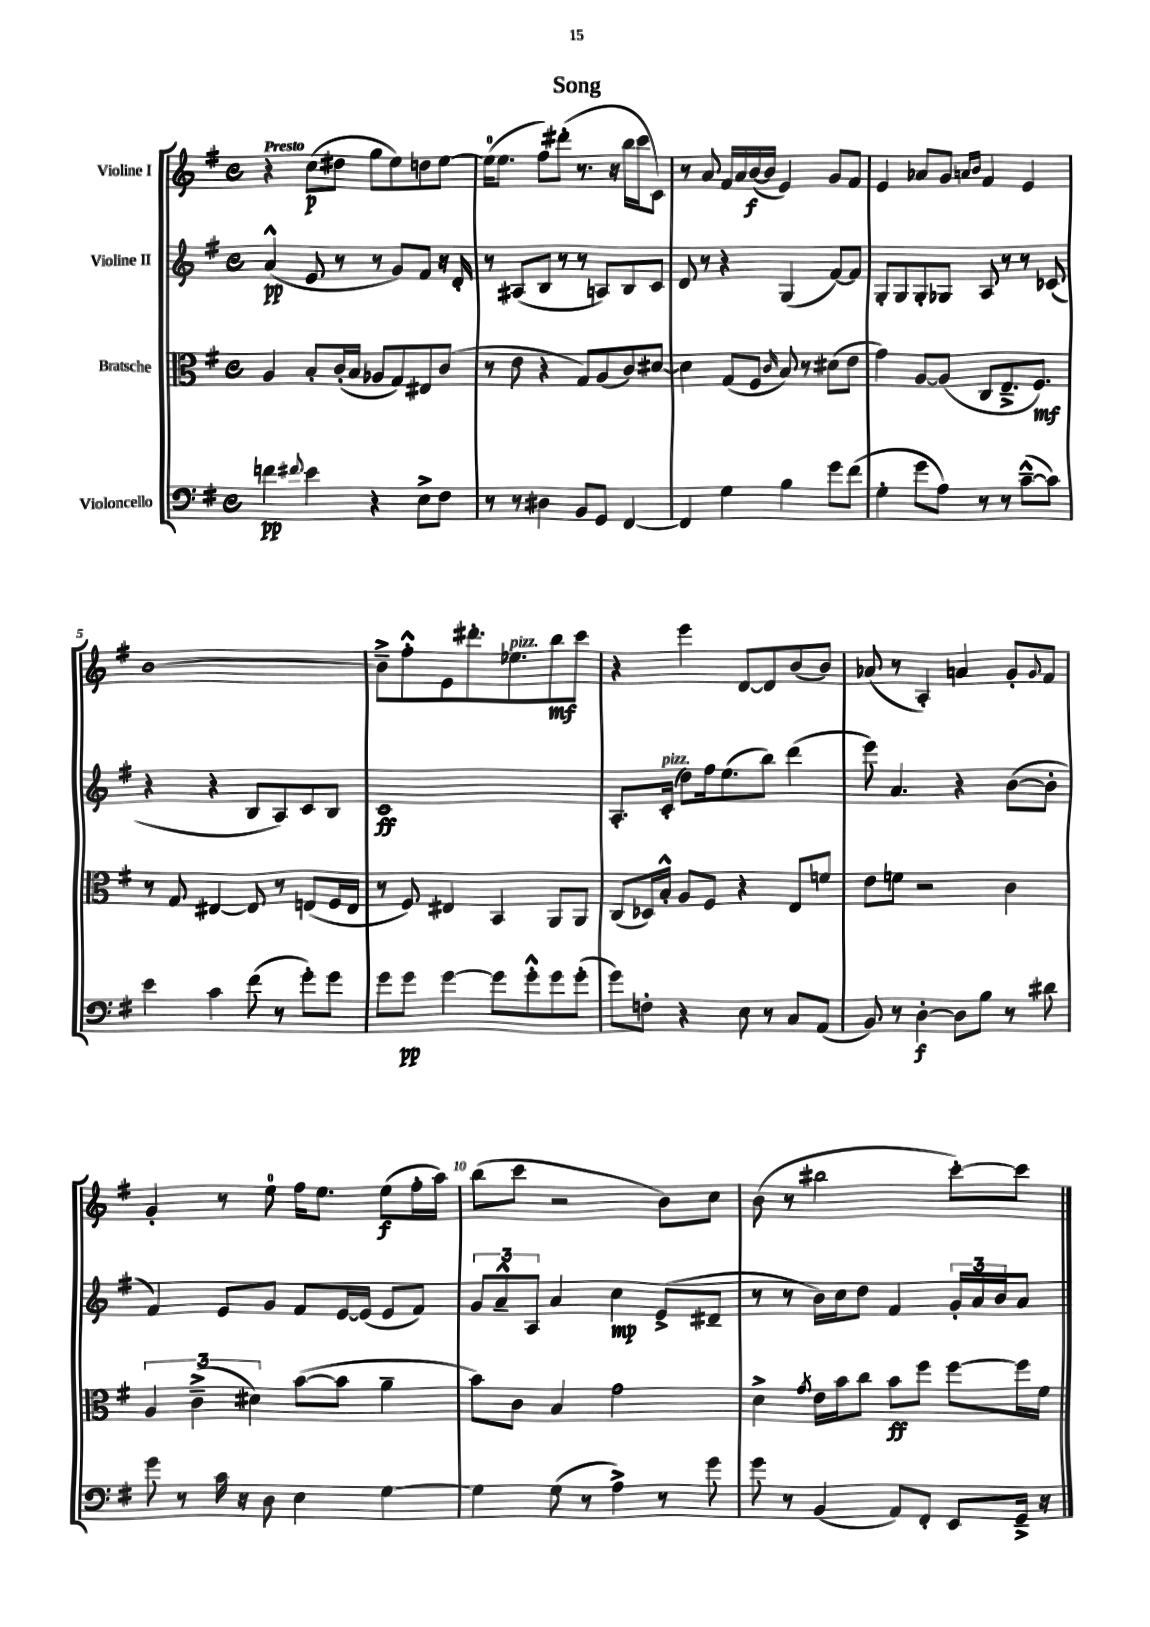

**kern	**dynam	**kern	**dynam	**kern	**dynam	**kern	**dynam
*part4	*part4	*part3	*part3	*part2	*part2	*part1	*part1
*staff4	*staff4	*staff3	*staff3	*staff2	*staff2	*staff1	*staff1
*I"Violoncello	*	*I"Bratsche	*	*I"Violine II	*	*I"Violine I	*
*clefF4	*	*clefC3	*	*clefG2	*	*clefG2	*
*k[f#]	*	*k[f#]	*	*k[f#]	*	*k[f#]	*
*M4/4	*	*M4/4	*	*M4/4	*	*M4/4	*
*met(c)	*	*met(c)	*	*met(c)	*	*met(c)	*
=1	=1	=1	=1	=1	=1	=1	=1
!	!	!	!	!	!	!LO:TX:a:B:t=Presto	!
4fn\	pp	4A/	.	(4a^^/	pp	4r	.
8qqf#X/	.	.	.	.	.	.	.
4e\	.	8B'/L	.	8e/	.	(8cc\L	p
.	.	(16c'/L	.	8r	.	8dd#X\J	.
.	.	16B/JJ	.	.	.	.	.
4r	.	8A-X/L	.	8r	.	8gg\L	.
.	.	8G/)	.	8g/L)	.	8ee\)	.
8E^\L	.	8E#X/	.	8f#/J	.	8ddn\	.
8F#\J	.	(8c/J	.	16r	.	[8ee\J	.
.	.	.	.	16d'/	.	.	.
=2	=2	=2	=2	=2	=2	=2	=2
8r	.	8r	.	8r	.	(16ee\KL]	.
.	.	.	.	.	.	8.ee\J	.
8r	.	8e\	.	(8A#X/L	.	.	.
4D#X\	.	4r	.	8B/J	.	8ff#\L)	.
.	.	.	.	8r	.	(8ddd#X'\J	.
8BB/L	.	8G/L)	.	8r	.	8.r	.
8GG/J	.	(8A/	.	8An/L)	.	.	.
.	.	.	.	.	.	16r	.
[4FF#/	.	8c/)	.	8B/	.	16bb\LL	.
.	.	.	.	.	.	16ccc\J	.
.	.	[8d#X/J	.	8c/J	.	8c\J)	.
=3	=3	=3	=3	=3	=3	=3	=3
4FF#/]	.	4d#\]	.	8d/	.	8r	.
.	.	.	.	8r	.	8a/	.
4G\	.	(8G/L	.	4r	.	16f#/LL	.
.	.	.	.	.	.	16a/	.
.	.	8F#/J	.	.	.	([16b/	f
.	.	.	.	.	.	16b/JJ]	.
.	.	16qqc/	.	.	.	.	.
4B\	.	8B/)	.	(4G/	.	4e/)	.
.	.	8r	.	.	.	.	.
8g\L	.	(8d#X\L	.	[8f#/L)	.	8g/L	.
(8f#\J	.	8e\J	.	8f#/J]	.	8f#/J	.
=4	=4	=4	=4	=4	=4	=4	=4
4G'\	.	4g\)	.	8G'/L	.	4e/	.
.	.	.	.	8G/	.	.	.
8g\L	.	[8A/L	.	8G'/	.	8a-X/L	.
8A\J)	.	(8A/J]	.	8G-X/J	.	8g/J	.
.	.	.	.	.	.	16qqan/LL	.
.	.	.	.	.	.	16qqb/JJ	.
8r	.	8C/L	.	8A/	.	4f#/	.
8r	.	8.E~^/	.	8r	.	.	.
([8c~^^\L	.	.	.	8r	.	4e/	.
.	.	8.F#/J)	mf	.	.	.	.
8c\J])	.	.	.	(8c-X/	.	.	.
!!LO:LB:g=z
=5	=5	=5	=5	=5	=5	=5	=5
4e\	.	8r	.	4r	.	[1b	.
.	.	8G/	.	.	.	.	.
4c\	.	[4E#X/	.	4r	.	.	.
(8f#\	.	8E#/]	.	8B/L	.	.	.
8r	.	8r	.	8A/)	.	.	.
8g'\L)	.	(8En/L	.	8c/	.	.	.
8g\J	.	16F#/L	.	8B/J	.	.	.
.	.	16E/JJ	.	.	.	.	.
=6	=6	=6	=6	=6	=6	=6	=6
8g\L	.	8r	.	1c	ff	8b~^\L]	.
8g\J	pp	8F#/)	.	.	.	8ff#'^^\	.
[4g\	.	4E#X/	.	.	.	8e\	.
.	.	.	.	.	.	8.ddd#X'\	.
8g\L]	.	4BB/	.	.	.	.	.
!	!	!	!	!	!	!LO:TX:a:i:t=pizz.	!
.	.	.	.	.	.	8.ee-X\	.
8g'^^\	.	.	.	.	.	.	.
8g\	.	8AA/L	.	.	.	8bb\	mf
(8g'\J	.	8AA/J	.	.	.	8ccc\J	.
=7	=7	=7	=7	=7	=7	=7	=7
8g\L)	.	(8C/L	.	8.A'/L	.	4r	.
8Fn'\J	.	16D-X/L)	.	.	.	.	.
!	!	!	!	!LO:TX:a:i:t=pizz.	!	!	!
.	.	16B'^^/JJ	.	(16c'/Jk	.	.	.
4r	.	8A/L	.	8dd\L)	.	4eee\	.
.	.	8F#/J	.	16ff#\k	.	.	.
.	.	.	.	(8.ee\	.	.	.
8E\	.	4r	.	.	.	[8d/L	.
8r	.	.	.	8bb\J)	.	8d/]	.
8C/L	.	8E/L	.	(4ddd\	.	(8b/	.
(8AA/J	.	8fn/J	.	.	.	8b/J)	.
=8	=8	=8	=8	=8	=8	=8	=8
8BB/)	.	8e\L	.	8eee\)	.	(8a-X/	.
8r	.	8fn\J	.	4.a/	.	8r	.
[4D'\	f	2r	.	.	.	4A'/)	.
8D\L]	.	.	.	4r	.	4an/	.
8B\J	.	.	.	.	.	.	.
8r	.	4c\	.	([8b\L	.	8g'/L	.
.	.	.	.	.	.	8qqg/	.
8d#X\	.	.	.	8b'\J]	.	8f#/J	.
!!LO:LB:g=z
=9	=9	=9	=9	=9	=9	=9	=9
8g\	.	6A/	.	4f#/)	.	4g'/	.
8r	.	.	.	.	.	.	.
.	.	(6c~^\	.	.	.	.	.
16c\	.	.	.	8e/L	.	8r	.
16r	.	.	.	.	.	.	.
.	.	6d#X\)	.	.	.	.	.
8D\	.	.	.	8g/J	.	8ee\	.
4E\	.	([8b\L	.	8f#/L	.	16ff#\KL	.
.	.	.	.	.	.	8.ee\J	.
.	.	8b\J]	.	[16e/L	.	.	.
.	.	.	.	(16e/JJ]	.	.	.
[4G\	.	4a~\	.	8e/L	.	(8ee\L	f
.	.	.	.	8f#/J)	.	16ff#'\L	.
.	.	.	.	.	.	16aa\JJ)	.
=10	=10	=10	=10	=10	=10	=10	=10
4G\]	.	8b\L)	.	12g/L	.	(8bb\L	.
.	.	.	.	12a~^^/	.	.	.
.	.	8c\J	.	.	.	8ccc\J	.
.	.	.	.	12A/J	.	.	.
(8G\	.	4B/	.	4a/	.	2r	.
8r	.	.	.	.	.	.	.
4A^\)	.	2g\	.	4cc\	mp	.	.
8r	.	.	.	(8e^/L	.	8b\L)	.
8g\	.	.	.	8d#X~/J	.	8cc\J	.
=11	=11	=11	=11	=11	=11	=11	=11
8g\	.	4d^\	.	8r	.	(8b\	.
8r	.	.	.	8r	.	8r	.
.	.	8qg/	.	.	.	.	.
(4BB/	.	16e\LL	.	16b\LL)	.	2bb#X\	.
.	.	16b\J	.	16cc\J	.	.	.
.	.	8cc\J	.	8dd\J	.	.	.
8AA/L)	.	8b\L	ff	4f#/	.	.	.
8FF#'/J	.	8ff#\J	.	.	.	.	.
8EE/L	.	[8ff#\L	.	24g'/LL	.	[8ccc'\L)	.
.	.	.	.	24a/	.	.	.
.	.	.	.	24b/J	.	.	.
16GG~^/Jk	.	16ff#\L]	.	8a/J	.	8ccc\J]	.
16r	.	16f#\JJ	.	.	.	.	.
==	==	==	==	==	==	==	==
*-	*-	*-	*-	*-	*-	*-	*-
